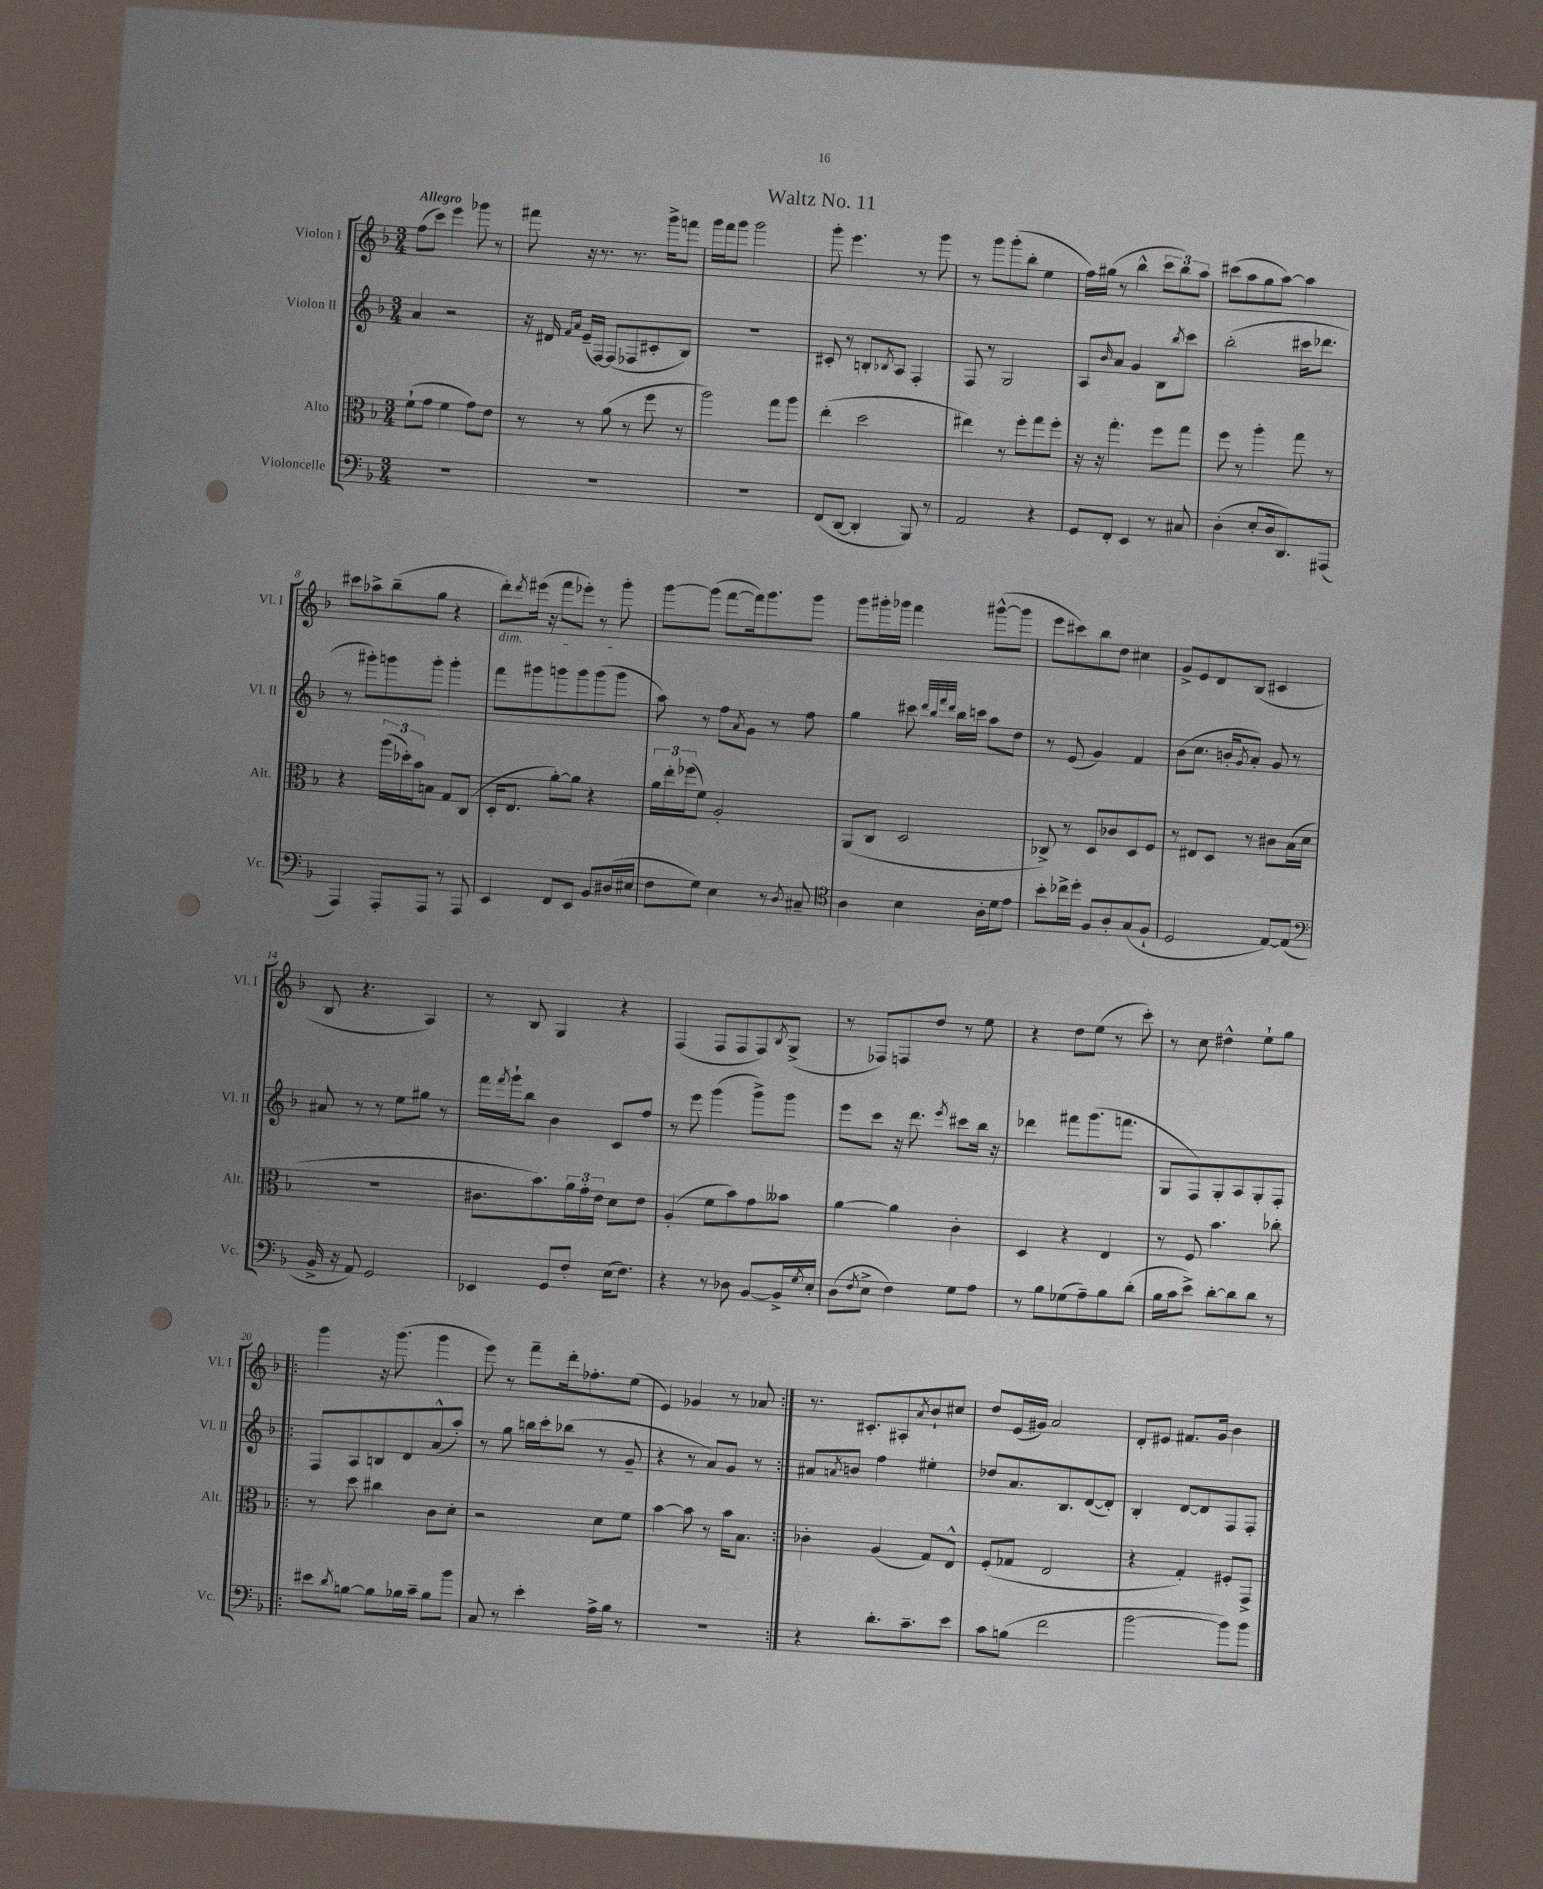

**kern	**kern	**kern	**kern
*staff4	*staff3	*staff2	*staff1
*clefF4	*clefC3	*clefG2	*clefG2
*k[b-]	*k[b-]	*k[b-]	*k[b-]
*M3/4	*M3/4	*M3/4	*M3/4
2.r	(8f`\L	4a/	(8ff\L
.	8g\J	.	8ccc\J)
.	4f\	2r	4eee\
.	8g\L)	.	8ggg-\
.	8e\J	.	8r
=	=	=	=
2.r	8r	16r	8fff#\
.	.	16d#/	.
.	.	16qqf/LL	.
.	.	16qqa/JJ	.
.	8r	(16e~/LL	16r
.	.	[16F/JJ)	8.r
.	(8a\	(8F/]L	.
.	8r	8F-/	8.r
.	8ff\	8c#'/	.
.	.	.	16ggg^\LK
.	8r	8B-/J)	8fff\J
=	=	=	=
2.r	2aa\)	2.r	16ggg\LL
.	.	.	16fff\J
.	.	.	8ggg\J
.	.	.	2ggg\
.	8gg\L	.	.
.	8aa\J	.	.
=	=	=	=
(8FF/L	(4ee'\	8c#'/	8ggg'\
[8DD/J	.	8r	4.eee\
4DD'/]	2dd\	8B'/L	.
.	.	8qB-/	.
.	.	8A/J	.
8BBB-/)	.	4F'/	8r
8r	.	.	8ggg\
=	=	=	=
2AA/	4ee#\)	8F/	8r
.	.	8r	8ggg\L
.	8r	2G/	(8ggg'\
.	8ff'\L	.	8bb-'\J
4r	8gg\	.	4ee\
.	8ff'\J	.	.
=	=	=	=
8GG/L	16r	8A/L	16ff\LL)
.	16r	.	(16gg#\JJ
.	.	16qqb-/	.
8FF'/J	4.gg'\	8a/J	8r
4EE/	.	4g/	4bb-^^\
8r	8ff\L	8B-\L	12ccc\L
.	.	.	12bb-\)
.	.	8qbb-/	.
8C#/	8gg\J	8ccc\J	.
.	.	.	12aa\J
=	=	=	=
(4D'\	8ff\	(2bb-'\	(8ccc#\L
.	8r	.	8aa\
8E'/L	4aa'\	.	8gg\
16D/k	.	.	[8aa\J)
8.DD/)	.	.	.
.	8gg\	16ccc#\LK	4aa\]
.	.	8.ddd-\J	.
(8AAA#/J	8r	.	.
=	=	=	=
4AAA/)	4r	8r	8ccc#\L
.	.	8ggg#'\L)	8aa-^\
8AAA'/L	(24aa\LL	8ggg\	(8bb-~\
.	24dd-'\)	.	.
.	24b-\J	.	.
8AAA/J	8B\J	8ggg'\J	8gg\J
8r	8G/L	4ggg'\	4r
8AAA/	(8C/J	.	.
=	=	=	=
4EE/	16D'/LK	8fff\L	8ddd'\L)
.	8.E/J	.	.
.	.	.	8qddd/
.	.	8ggg#\	(16eee#\Jk
.	.	.	16r
8FF/L	[8a'\L)	8ggg\	8fff\L
8EE/J	8a\]J	8ggg\	8eee-'\J)
8BB-/L	4r	(8ggg\	8r
(16D#/L	.	8ggg\J	8ggg'\
16E#/JJ	.	.	.
=	=	=	=
8F\L	24a\LL	8aa\)	[8ggg\L
.	24ee'\	.	.
.	(24ff-\J	.	.
8G\J)	8f\J)	8r	(8ggg\]J
4E\	2A'/	8ff\L	[8fff\L
.	.	8qa/	.
.	.	8g\J	16fff\]k)
.	.	.	8.ggg\
8r	.	8r	.
8qD/	.	.	.
8C#~/	.	8ff\	8ggg\J
=	=	=	=
*clefC4	*	*	*
4A\	(8AA/L	4gg\	8ggg\L
.	8C/J	.	16ggg#'\L
.	.	.	16ggg-\JJ
4B-\	2D/	8ccc#\	4fff\
.	.	32qqddd/LLL	.
.	.	32qqbb-/	.
.	.	32qqfff/	.
.	.	32qqddd/JJJ	.
.	.	16bb-\LL	.
.	.	16ccc\JJ	.
16A'\LL	.	8aa\L	([8ggg#^^\L
16d\J	.	.	.
8e\J	.	8dd\J	8ggg#\]J
=	=	=	=
8b-'\L	8C-^/)	8r	8eee\L
16cc-^\L	8r	(8e/	8ccc#\)
16dd'\JJ	.	.	.
8F/L	8D/L	4g/)	8bb-\
8A'/	8c-/	.	8dd\J
(8G/	8D/	4f/	4cc#\
8F`/J	8F/J	.	.
=	=	=	=
2D/	8r	(8b-\L	8g^/L
.	8E#/L	8.cc\J	8e/
.	8D/J	.	8d/
.	.	16b'/LK	.
.	.	8qg/	.
.	8r	8a'/J)	(8B-/J
[8E/L)	8c#\L	8g/	4c#/
(8E/]J	(16B-\L	8r	.
.	16d\JJ	.	.
=	=	=	=
*clefF4	*	*	*
16BB-^/	2.r	8a#/	8B-/
16r	.	.	.
8AA/)	.	8r	4.r
2GG/	.	8r	.
.	.	8ee\L	.
.	.	8gg#\J	4A/)
.	.	8r	.
=	=	=	=
4EE-/	8.c#\L	16fff\LL	8r
.	.	8qfff/	.
.	.	16ggg`\J	.
.	.	8bb-\J	8B-/
.	8.b-\)	.	.
8GG/L	.	4b-\	4G/
8F'/J	24a\L	.	.
.	24g'\	.	.
.	24e\JJ	.	.
(16E\LK	8d\L	8c/L	4r
8.F\J)	.	.	.
.	8e\J	8ff/J	.
=	=	=	=
4r	(4A'/	8r	(4F/
.	.	8eee\	.
8r	8f\L	(4ggg\	8F/L
8D-\	8b-\)	.	8F/
[8BB-/L	8g\	8ggg^\L)	8F/)
.	.	.	8qB-/
16BB-^/]L	8b--\J	8ggg\J	(8G^/J
8qG/	.	.	.
16E'/JJ	.	.	.
=	=	=	=
(8D\L	[4a\	8eee\L	8r
8qF/	.	.	.
8E^\J	.	8ccc\J	8F-/L)
4F\)	4a\]	16r	8F/
.	.	8.ddd\	.
.	.	.	8dd/J
.	.	8qeee/	.
8G\L	4c'\	8ccc#\L	8r
8A\J	.	16bb-\Jk	8ee\
.	.	16r	.
=	=	=	=
8r	4D/	4ddd-\	4r
8B-\L	.	.	.
(8G-\	4r	8fff#\L	8dd\L
8A~\)	.	(8.ggg\	(8ee\J
8B-\	4E/	.	8r
.	.	8.fff\J	.
(8d'\J	.	.	8ccc'\)
=	=	=	=
16B-\LL	8r	8G/L	8r
16c\J	.	.	.
8e^\J)	8F/	8F/)	8cc\
[8d'\L	4.b-\	8G'/	4dd#^^\
8d\]	.	8A/	.
8d\J	.	8G'/	8ee`\L
8r	8cc-'\	8F'/J	8gg\J
=!|:	=!|:	=!|:	=!|:
8e#\L	8r	8F/L	4ggg\
8qd/	.	.	.
[8B\J	8dd\	8A/	.
8B\]L	4cc#\	8B/	16r
.	.	.	(8.ggg\
16B-\L	.	8d/	.
16c~\JJ	.	.	.
8B-\L	8c\L	(8a^^/	4ggg\
8b-\J	8d'\J	8aa'/J)	.
=	=	=	=
8C/	2r	8r	8eee\)
8r	.	8gg\	8r
4e'\	.	16bb\LL	8fff~\L
.	.	16ccc'\J	.
.	.	(8bb-\J	16ddd'\k
.	.	.	8.ff-'\
16A^\LL	8d\L	8r	.
16B-\JJ	.	.	.
8r	8f\J	8g~/	(8ee\J
=	=	=	=
2.r	[4b-\	4r	4e/)
.	8b-\]	8r	4g-/
.	8r	8a/L)	.
.	16b-\LK	8g/J	8r
.	8.B-\J	.	.
.	.	8r	8a-/
=:|!	=:|!	=:|!	=:|!
4r	4c-'\	8a#/L	8.r
.	.	8qa/	.
.	.	8b/J	.
.	.	.	8.c#'/L
8.d'\L	(4A/	4ff\	.
.	.	.	8A#'/
8.c~\	.	.	.
.	.	.	8qa/
.	8G/L)	4ee#'\	8b-`/
8e\J	8E^^/J	.	8cc#/J
=	=	=	=
8c\L	(8F'/L	8dd-/L	8dd/L
(8B\J	8G-/J	8.a/	(16e/L
.	.	.	16g#/JJ)
2f\	2E/	.	2a/
.	.	8.B-/	.
.	.	([8d/	.
.	.	8d'/]J)	.
=	=	=	=
[2b-\	4r	4B-'/	8d'/L
.	.	.	8e#/J
.	4G'/)	[8d/L	8.f#/L
.	.	8d/]	.
.	.	.	16g/Jk
8b-\]L)	8F#'/L	8F/	4b-\
8b-\J	8GG^/J	8F'/J	.
==	==	==	==
*-	*-	*-	*-
